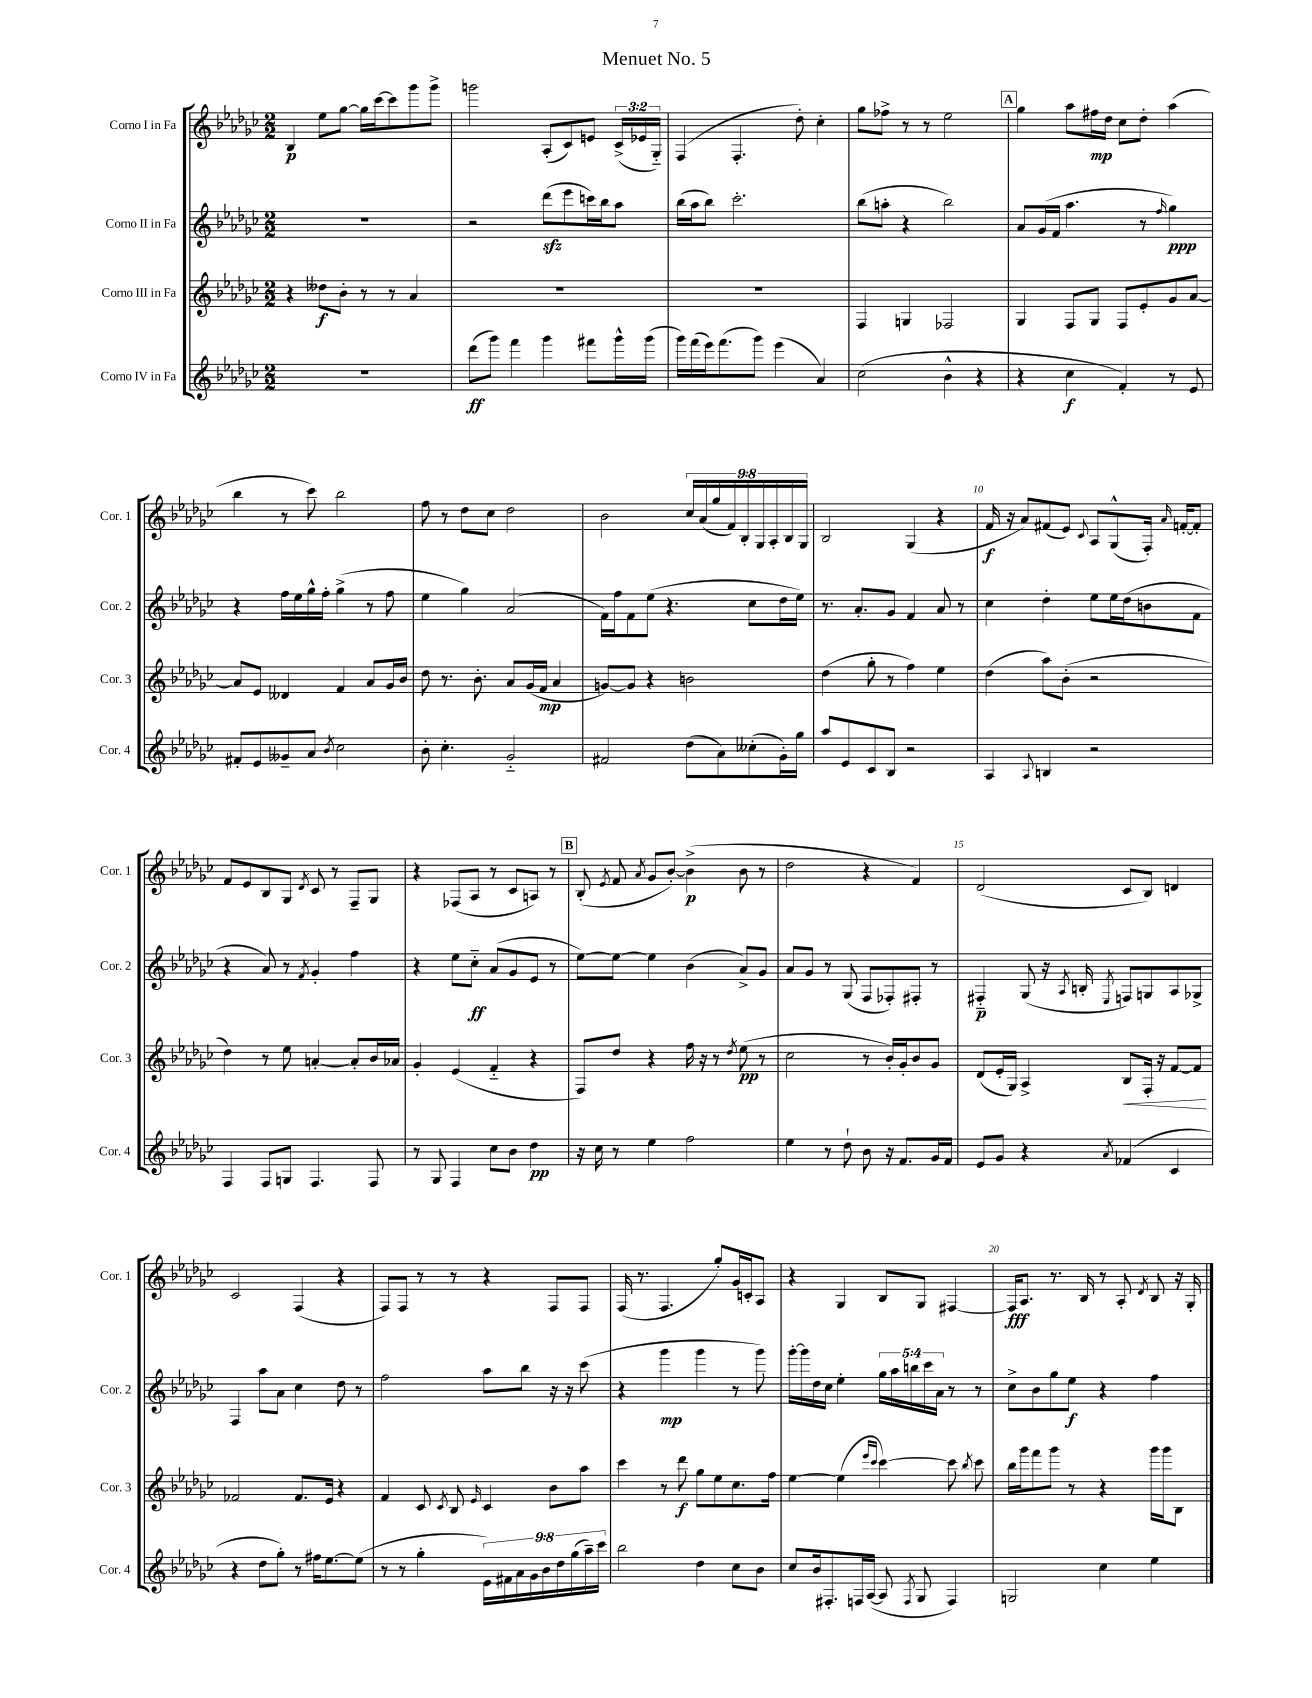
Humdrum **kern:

**kern	**dynam	**kern	**dynam	**kern	**dynam	**kern	**dynam
*part4	*part4	*part3	*part3	*part2	*part2	*part1	*part1
*staff4	*staff4	*staff3	*staff3	*staff2	*staff2	*staff1	*staff1
*I"Corno IV in Fa	*	*I"Corno III in Fa	*	*I"Corno II in Fa	*	*I"Corno I in Fa	*
*I'Cor. 4	*	*I'Cor. 3	*	*I'Cor. 2	*	*I'Cor. 1	*
*clefG2	*	*clefG2	*	*clefG2	*	*clefG2	*
*k[b-e-a-d-g-c-]	*	*k[b-e-a-d-g-c-]	*	*k[b-e-a-d-g-c-]	*	*k[b-e-a-d-g-c-]	*
*M2/2	*	*M2/2	*	*M2/2	*	*M2/2	*
=1	=1	=1	=1	=1	=1	=1	=1
1r	.	4r	.	1r	.	4B-/	p
.	.	8dd--X\L	f	.	.	8ee-\L	.
.	.	8b-'\J	.	.	.	[8gg-\J	.
.	.	8r	.	.	.	16gg-\LL]	.
.	.	.	.	.	.	[16ccc-\J	.
.	.	8r	.	.	.	8ccc-\]	.
.	.	4a-/	.	.	.	8ggg-\	.
.	.	.	.	.	.	8ggg-^\J	.
=2	=2	=2	=2	=2	=2	=2	=2
(8ddd-\L	ff	1r	.	2r	.	2gggn\	.
8ggg-\J)	.	.	.	.	.	.	.
4fff\	.	.	.	.	.	.	.
4ggg-\	.	.	.	(8ddd-zz\L	.	(8A-'/L	.
.	.	.	.	8eee-\	.	8c-/)	.
8fff#X\L	.	.	.	16cccn\L)	.	8en/J	.
.	.	.	.	16bb-\J	.	.	.
16ggg-^^\L	.	.	.	8aa-\J	.	(24c-^/LL	.
.	.	.	.	.	.	24e-X/	.
(16ggg-\JJ	.	.	.	.	.	.	.
.	.	.	.	.	.	24G-/JJ)	.
=3	=3	=3	=3	=3	=3	=3	=3
16ggg-\LL)	.	1r	.	(16bb-\LL	.	(4F/	.
(16fff\	.	.	.	16aa-\J	.	.	.
16eee-\J)	.	.	.	8bb-\J)	.	.	.
(8.fff\	.	.	.	.	.	.	.
.	.	.	.	2.ccc-'\	.	4.F'/	.
8ggg-\J)	.	.	.	.	.	.	.
(4eee-\	.	.	.	.	.	.	.
.	.	.	.	.	.	8dd-'\)	.
4a-/)	.	.	.	.	.	4cc-'\	.
=4	=4	=4	=4	=4	=4	=4	=4
(2cc-\	.	4F/	.	(8bb-\L	.	8gg-\L	.
.	.	.	.	8aan'\J	.	8ff-X^\J	.
.	.	4Gn/	.	4r	.	8r	.
.	.	.	.	.	.	8r	.
4b-^^\	.	2F-X/	.	2bb-\)	.	2ee-\	.
4r	.	.	.	.	.	.	.
!!LO:REH:place=s1:t=A
=5	=5	=5	=5	=5	=5	=5	=5
4r	.	4G-/	.	8a-/L	.	4gg-\	.
.	.	.	.	(16g-/L	.	.	.
.	.	.	.	16f/JJ	.	.	.
4cc-\	f	8F/L	.	4.aa-\	.	8aa-\L	.
.	.	8G-/J	.	.	.	16ff#X\L	mp
.	.	.	.	.	.	16dd-\JJ	.
4f'/)	.	8F/L	.	.	.	8cc-\L	.
.	.	8e-'/	.	8r	.	8dd-'\J	.
.	.	.	.	16qqff/	.	.	.
8r	.	8g-/	.	4gg-\)	ppp	(4aa-\	.
8e-/	.	[8a-/J	.	.	.	.	.
!!LO:LB:g=z
=6	=6	=6	=6	=6	=6	=6	=6
8f#X'/L	.	8a-/L]	.	4r	.	4bb-\	.
8e-/	.	8e-/J	.	.	.	.	.
8g--X~/	.	4d--X/	.	16ff\LL	.	8r	.
.	.	.	.	16ee-\	.	.	.
8a-/J	.	.	.	16gg-^^\	.	8ccc-\)	.
.	.	.	.	16ff'\JJ	.	.	.
8qb-/	.	.	.	.	.	.	.
2cc-\	.	4f/	.	(4gg-^\	.	2bb-\	.
.	.	8a-/L	.	8r	.	.	.
.	.	16g-/L	.	8ff\	.	.	.
.	.	16b-/JJ	.	.	.	.	.
=7	=7	=7	=7	=7	=7	=7	=7
8b-'\	.	8dd-\	.	4ee-\	.	8ff\	.
4.cc-'\	.	8.r	.	.	.	8r	.
.	.	.	.	4gg-\)	.	8dd-\L	.
.	.	8.b-'\	.	.	.	.	.
.	.	.	.	.	.	8cc-\J	.
2g-/	.	8a-/L	.	(2a-/	.	2dd-\	.
.	.	(16g-/L	.	.	.	.	.
.	.	16f/JJ	mp	.	.	.	.
.	.	4a-/	.	.	.	.	.
=8	=8	=8	=8	=8	=8	=8	=8
2f#X/	.	[8gn/L)	.	16f\LL)	.	2b-\	.
.	.	.	.	16ff\J	.	.	.
.	.	8g/J]	.	8f\	.	.	.
.	.	4r	.	(8ee-\J	.	.	.
.	.	.	.	4.r	.	.	.
(8dd-\L	.	2bn\	.	.	.	18cc-/LL	.
.	.	.	.	.	.	(18a-/	.
.	.	.	.	.	.	18gg-/	.
8a-\)	.	.	.	.	.	.	.
.	.	.	.	.	.	18f/)	.
.	.	.	.	.	.	18B-'/	.
(8cc--X'\	.	.	.	8cc-\L	.	.	.
.	.	.	.	.	.	18G-/	.
.	.	.	.	.	.	18A-'/	.
16g-'\L)	.	.	.	16dd-\L	.	.	.
.	.	.	.	.	.	18B-/	.
16gg-\JJ	.	.	.	16ee-\JJ)	.	.	.
.	.	.	.	.	.	18G-/JJ	.
=9	=9	=9	=9	=9	=9	=9	=9
8aa-/L	.	(4dd-\	.	8.r	.	2B-/	.
8e-/	.	.	.	.	.	.	.
.	.	.	.	8.a-'/L	.	.	.
8c-/	.	8gg-'\	.	.	.	.	.
8B-/J	.	8r	.	8g-/J	.	.	.
2r	.	4ff\)	.	4f/	.	(4G-/	.
.	.	4ee-\	.	8a-/	.	4r	.
.	.	.	.	8r	.	.	.
=10	=10	=10	=10	=10	=10	=10	=10
4A-/	.	(4dd-\	.	4cc-\	.	16f/	f
.	.	.	.	.	.	16r	.
.	.	.	.	.	.	8a-/L)	.
8qqA-/	.	.	.	.	.	.	.
4Bn/	.	8aa-\L)	.	4dd-'\	.	(8f#X/	.
.	.	(8b-'\J	.	.	.	8e-/J)	.
.	.	.	.	.	.	8qqc-/	.
2r	.	2r	.	8ee-\L	.	8A-/L	.
.	.	.	.	16ee-\L	.	(8G-^^/	.
.	.	.	.	(16dd-\J	.	.	.
.	.	.	.	8bn\	.	16F'/Jk)	.
.	.	.	.	.	.	16qqa-/	.
.	.	.	.	.	.	[16fn'/KL	.
.	.	.	.	8f\J	.	8f'/J]	.
!!LO:LB:g=z
=11	=11	=11	=11	=11	=11	=11	=11
4F/	.	4dd-\)	.	4r	.	8f/L	.
.	.	.	.	.	.	8e-/	.
8F/L	.	8r	.	8a-/)	.	8B-/	.
8Gn/J	.	8ee-\	.	8r	.	8G-/J	.
.	.	.	.	8qf/	.	8qd-/	.
4.F/	.	[4an'/	.	4g-'/	.	8c-/	.
.	.	.	.	.	.	8r	.
.	.	8a'/L]	.	4ff\	.	8F~/L	.
8F/	.	16b-/L	.	.	.	8G-/J	.
.	.	16a-X/JJ	.	.	.	.	.
=12	=12	=12	=12	=12	=12	=12	=12
8r	.	4g-'/	.	4r	.	4r	.
8G-/	.	.	.	.	.	.	.
4F/	.	(4e-/	.	8ee-\L	.	(8F-X/L	.
.	.	.	.	8cc-\J	ff	8A-/J	.
8cc-\L	.	4f/	.	(8a-/L	.	8r	.
8b-\J	.	.	.	8g-/	.	8c-/L	.
4dd-\	pp	4r	.	8e-/J	.	8An/J)	.
.	.	.	.	8r	.	8r	.
!!LO:REH:place=s1:t=B
=13	=13	=13	=13	=13	=13	=13	=13
16r	.	8F/L)	.	[8ee-\L)	.	(8B-'/	.
16cc-\	.	.	.	.	.	.	.
.	.	.	.	.	.	8qe-/	.
8r	.	8dd-/J	.	8ee-\J_	.	8f/	.
.	.	.	.	.	.	8qa-/	.
4ee-\	.	4r	.	4ee-\]	.	8g-/L	.
.	.	.	.	.	.	[8b-'/J)	.
2ff\	.	16ff\	.	(4b-\	.	(4b-^\]	p
.	.	16r	.	.	.	.	.
.	.	8r	.	.	.	.	.
.	.	8qdd-/	.	.	.	.	.
.	.	(8ee-\	pp	8a-^/L)	.	8b-\	.
.	.	8r	.	8g-/J	.	8r	.
=14	=14	=14	=14	=14	=14	=14	=14
4ee-\	.	2cc-\	.	8a-/L	.	2dd-\	.
.	.	.	.	8g-/J	.	.	.
8r	.	.	.	8r	.	.	.
8dd-`\	.	.	.	(8G-/	.	.	.
8b-\	.	8r	.	8F/L	.	4r	.
16r	.	16b-'/LL)	.	8F-X'/)	.	.	.
8.f/L	.	16g-'/J	.	.	.	.	.
.	.	8b-/	.	8F#X'/J	.	4f/)	.
16g-/L	.	8g-/J	.	8r	.	.	.
16f/JJ	.	.	.	.	.	.	.
=15	=15	=15	=15	=15	=15	=15	=15
8e-/L	.	(8d-/L	.	4F#X/	p	(2d-/	.
8g-/J	.	16e-'/L	.	.	.	.	.
.	.	16G-/JJ)	.	.	.	.	.
4r	.	4A-^/	.	(8G-/	.	.	.
.	.	.	.	16r	.	.	.
.	.	.	.	8qA-/	.	.	.
.	.	.	.	16Bn'/	.	.	.
8qa-/	.	.	.	8qE-/	.	.	.
!	!	!	!LO:HP:b	!	!	!	!
(4f-X/	.	8B-/L	<	8Fn/L)	.	8c-/L	.
.	.	16F'/Jk	.	8Gn/	.	8B-/J)	.
.	.	16r	.	.	.	.	.
4c-/	.	[8f/L	.	8A-/	.	4dn/	.
.	.	8f/J]	.	8G-X^/J	.	.	.
.	.	.	[	.	.	.	.
!!LO:LB:g=z
=16	=16	=16	=16	=16	=16	=16	=16
4r	.	2f-X/	.	4F/	.	2c-/	.
8dd-\L	.	.	.	8aa-\L	.	.	.
8gg-'\J)	.	.	.	8a-\J	.	.	.
8r	.	8.f-/L	.	4cc-\	.	(4F/	.
16ff#X\KL	.	.	.	.	.	.	.
[8.ee-\	.	16e-/Jk	.	.	.	.	.
.	.	4r	.	8dd-\	.	4r	.
(8ee-\J]	.	.	.	8r	.	.	.
=17	=17	=17	=17	=17	=17	=17	=17
8r	.	4f/	.	2ff\	.	8F/L)	.
8r	.	.	.	.	.	8F/J	.
4gg-'\	.	8c-/	.	.	.	8r	.
.	.	8qc-/	.	.	.	.	.
.	.	8B-/	.	.	.	8r	.
.	.	16qqe-/	.	.	.	.	.
18e-\LL)	.	4c-/	.	8aa-\L	.	4r	.
18f#X\	.	.	.	.	.	.	.
18a-\	.	.	.	.	.	.	.
.	.	.	.	8bb-\J	.	.	.
18g-\	.	.	.	.	.	.	.
18b-\	.	.	.	.	.	.	.
.	.	8b-\L	.	16r	.	8F/L	.
18dd-\	.	.	.	.	.	.	.
.	.	.	.	16r	.	.	.
(18gg-\	.	.	.	.	.	.	.
.	.	8aa-\J	.	(8ccc-\	.	8F/J	.
18aa-~\)	.	.	.	.	.	.	.
18ccc-\JJ	.	.	.	.	.	.	.
=18	=18	=18	=18	=18	=18	=18	=18
2bb-\	.	4ccc-\	.	4r	.	(16F/	.
.	.	.	.	.	.	8.r	.
.	.	8r	.	4ggg-\	mp	4.F/	.
.	.	8ddd-\	f	.	.	.	.
4dd-\	.	8gg-\L	.	4ggg-\	.	.	.
.	.	8ee-\	.	.	.	8gg-'/L)	.
8cc-\L	.	8.cc-\	.	8r	.	16g-/L	.
.	.	.	.	.	.	16cn'/J	.
8b-\J	.	.	.	8ggg-\)	.	8A-/J	.
.	.	16ff\Jk	.	.	.	.	.
=19	=19	=19	=19	=19	=19	=19	=19
8cc-/L	.	[4ee-\	.	[16ggg-'\LL	.	4r	.
.	.	.	.	16ggg-\]	.	.	.
16b-/k	.	.	.	16dd-\	.	.	.
8.F#X'/	.	.	.	16cc-\JJ	.	.	.
.	.	(4ee-\]	.	4ee-'\	.	4G-/	.
16Fn/L	.	.	.	.	.	.	.
([16A-/JJ	.	.	.	.	.	.	.
.	.	16qqeee-/LL	.	.	.	.	.
.	.	16qqccc-/JJ	.	.	.	.	.
8A-/]	.	[4ccc-\)	.	20gg-\LL	.	8B-/L	.
.	.	.	.	20aa-\	.	.	.
.	.	.	.	20bbn\	.	.	.
8qF/	.	.	.	.	.	.	.
8G-/	.	.	.	.	.	8G-/J	.
.	.	.	.	20ccc-\	.	.	.
.	.	.	.	20a-\JJ	.	.	.
4F/)	.	8ccc-\]	.	8r	.	[4F#X/	.
.	.	8qbb-/	.	.	.	.	.
.	.	8ccc-\	.	8r	.	.	.
=20	=20	=20	=20	=20	=20	=20	=20
2Gn/	.	16bb-\LL	.	8cc-^\L	.	16F#/KL]	fff
.	.	16ggg-\J	.	.	.	8.A-/J	.
.	.	8fff\	.	8b-\	.	.	.
.	.	8ggg-\J	.	8gg-\	.	8.r	.
.	.	8r	.	8ee-\J	f	.	.
.	.	.	.	.	.	16B-/	.
4cc-\	.	4r	.	4r	.	8r	.
.	.	.	.	.	.	8A-'/	.
.	.	.	.	.	.	8qd-/	.
4ee-\	.	16ggg-\LL	.	4ff\	.	8B-/	.
.	.	16ggg-\J	.	.	.	.	.
.	.	8B-\J	.	.	.	16r	.
.	.	.	.	.	.	16G-'/	.
==	==	==	==	==	==	==	==
*-	*-	*-	*-	*-	*-	*-	*-
